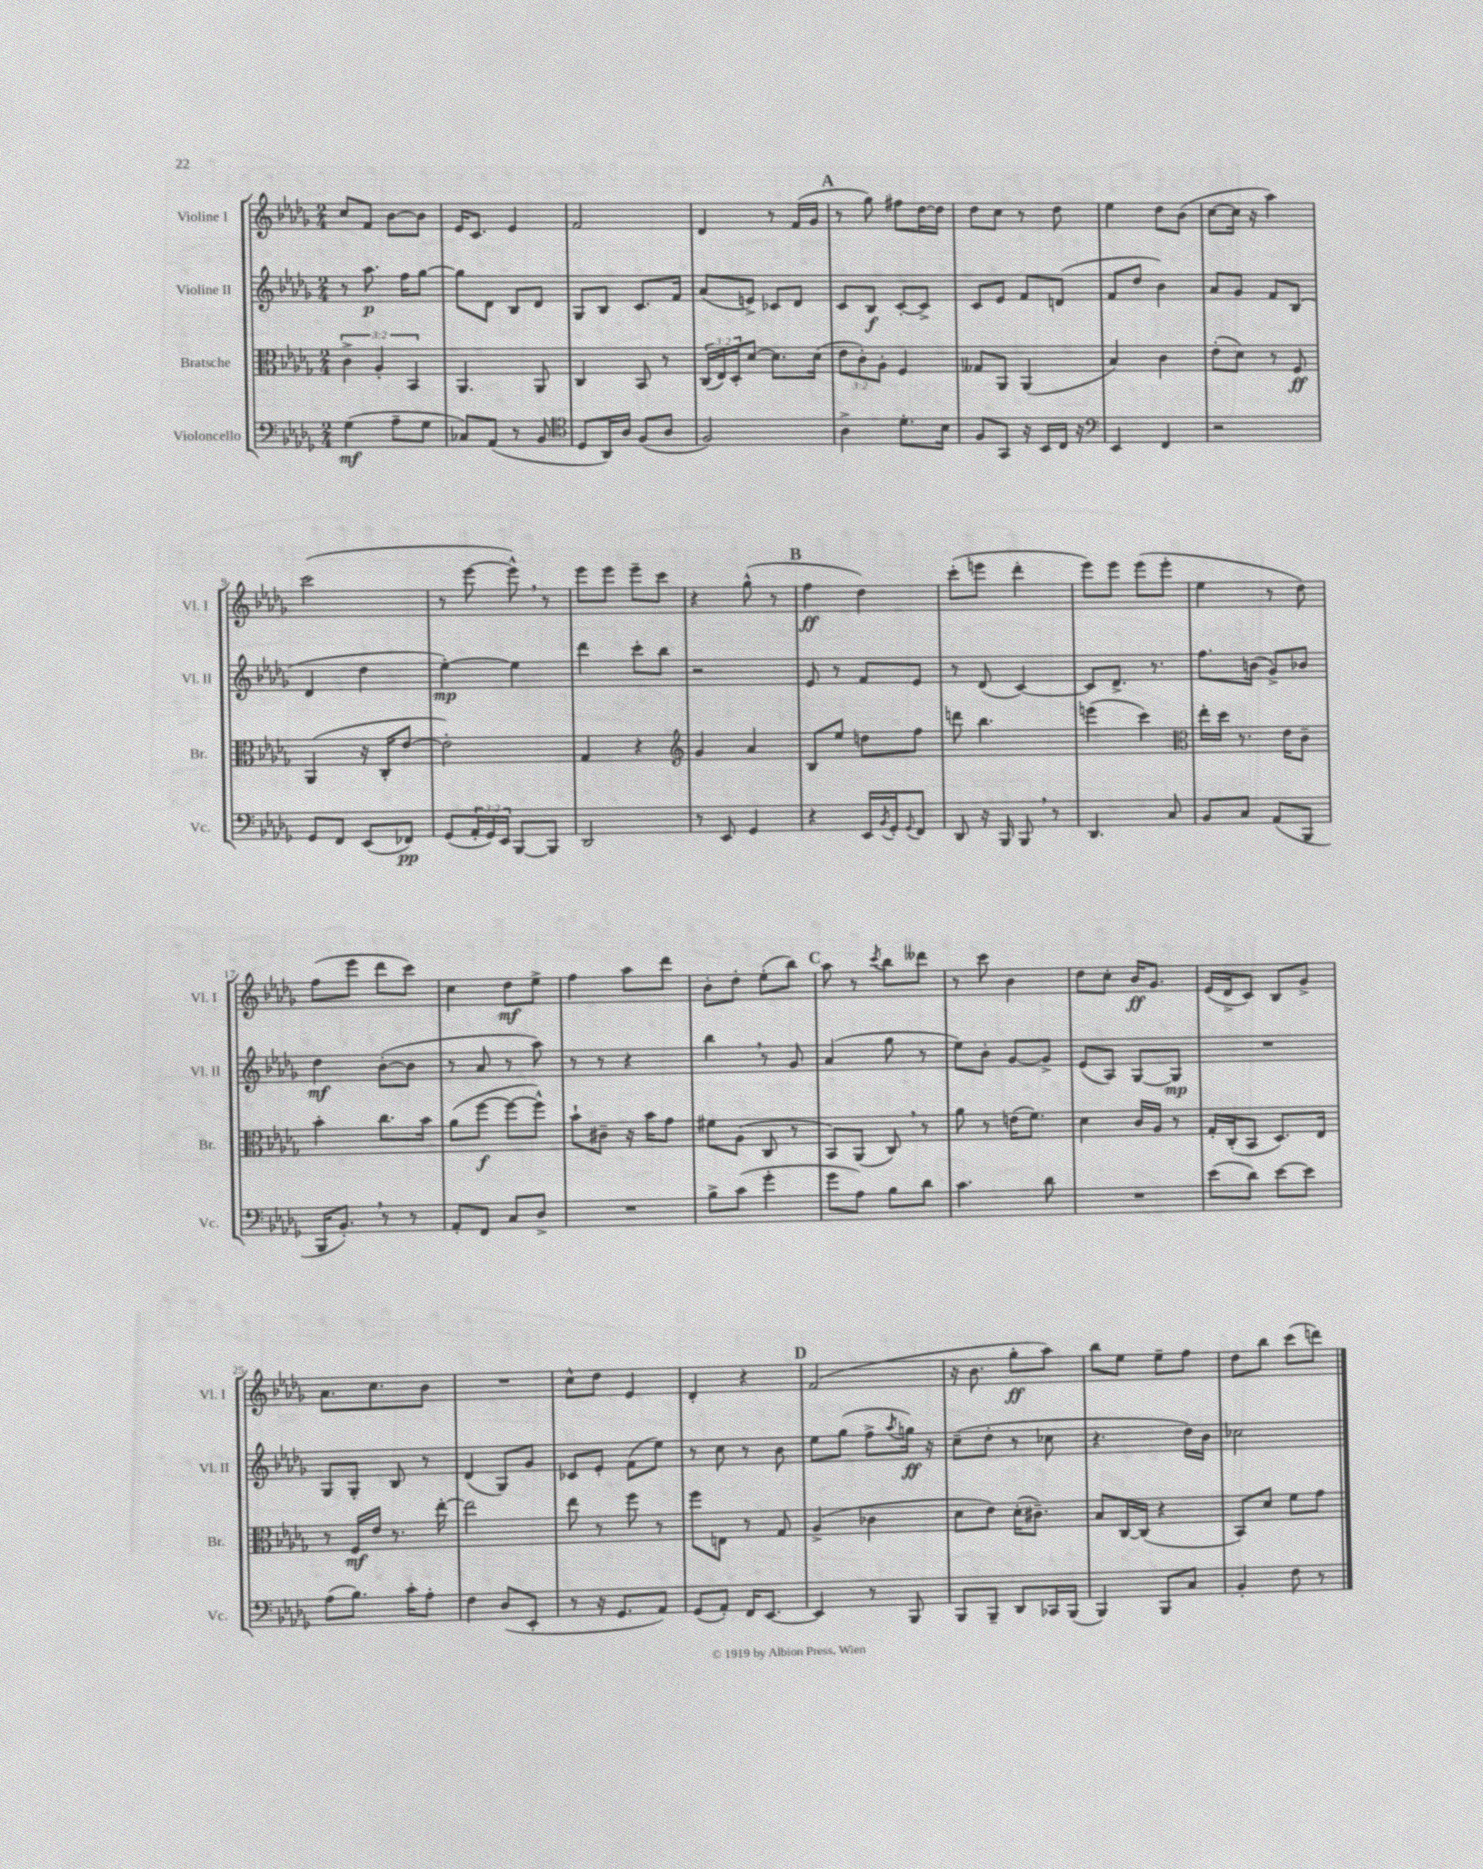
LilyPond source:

<<
\new StaffGroup <<
\new Staff = "s0" \with { instrumentName = "Violine I" shortInstrumentName = "Vl. I" } {
    \clef treble \key des \major \numericTimeSignature \time 2/4
    c''8 f'8 bes'8~ bes'8 |
    ees'16 c'8. ees'4 |
    f'2 |
    des'4 r8 f'16( ges'16 |
    \mark \markup { \bold "A" } r8 ges''8) fis''8 des''16~ des''16 |
    des''8 c''8 r8 des''8 |
    ees''4 des''8 bes'8( |
    c''8~ c''16 r16 aes''4) |
    c'''2( |
    r8 ees'''8~ ees'''8-^) \breathe r8 |
    ees'''8 ees'''8 ees'''8-- c'''8 |
    r4 ges''8-^( r8 |
    \mark \markup { \bold "B" } f''4\ff des''4) |
    c'''8-.( e'''8 des'''4-. |
    ees'''8) ees'''8 ees'''8( ees'''8-. |
    ees''4 r8 des''8) |
    f''8( ees'''8 des'''8 c'''8) |
    c''4 des''8\mf ees''8-> |
    f''4 aes''8 des'''8 |
    bes'8-. des''8-. ees''8-.( bes''8) |
    \mark \markup { \bold "C" } aes''8 r8 \acciaccatura { c'''8 } bes''8 deses'''8 |
    r8 c'''8 bes'4 |
    des''8 c''8-. bes'16\ff ges'8. |
    ees'16( des'16-> c'8) bes8 ges'8-> |
    aes'8. c''8. bes'8 |
    R2 |
    c''8-^ des''8 ees'4 |
    des'4-. r4 |
    \mark \markup { \bold "D" } f'2( |
    r16 bes'8. ges''8-.\ff aes''8) |
    bes''8 ees''8 ees''8-- f''8 |
    des''8 bes''8 c'''8( d'''8) \bar "|." |
}
\new Staff = "s1" \with { instrumentName = "Violine II" shortInstrumentName = "Vl. II" } {
    \clef treble \key des \major \numericTimeSignature \time 2/4
    r8 aes''8.\p f''16 ges''8~ |
    ges''8 des'8 bes8 des'8 |
    ges8 bes8 c'8. f'16 |
    aes'8( e'8->) ces'8 des'8 |
    \mark \markup { \bold "A" } c'8 bes8\f c'8~-. c'8-> |
    c'8 ees'8 f'8 d'8( |
    f'8 des''8 bes'4) |
    aes'8 ges'8 f'8 bes8( |
    des'4 des''4 |
    ees''4~-.\mp) ees''4 |
    des'''4 c'''8-. bes''8 |
    r2 |
    \mark \markup { \bold "B" } ees'8 r8 f'8 ees'8 |
    r8 des'8( c'4~) |
    c'8 des'8.-> r8. |
    f''8. b'16( ges'8->) bes'8 |
    des''4\mf bes'8~-.( bes'8 |
    r8 aes'8 r8 aes''8) |
    r8 r8 r4 |
    bes''4 \breathe r8 ges'8 |
    \mark \markup { \bold "C" } aes'4( ges''8 r8 |
    ees''8) bes'8-. ges'8~ ges'8-> |
    ees'8( aes8) ges8~ ges8\mp |
    R2 |
    ges8 ges8-. bes8 r8 |
    des'4( ges8) ges'8 |
    ces'8 ees'8-. f'8( ees''8) |
    r8 c''8 r8 bes'8 |
    \mark \markup { \bold "D" } ees''8 ges''8( f''8-> \acciaccatura { aes''8 } g''16\ff) r16 |
    c''8--( des''8-. r8 ces''8 |
    r4. des''16) bes'16 |
    ces''2 \bar "|." |
}
\new Staff = "s2" \with { instrumentName = "Bratsche" shortInstrumentName = "Br." } {
    \clef alto \key des \major \numericTimeSignature \time 2/4 \override Staff.TupletNumber.text = #tuplet-number::calc-fraction-text
    \tuplet 3/2 { c'4-> aes4-. bes,4 } |
    aes,4. aes,8 |
    c4 bes,8 r8 |
    \tuplet 3/2 { c16( ees16) des16-. } des'8~ des'8. des'16( |
    \mark \markup { \bold "A" } \tuplet 3/2 { ees'8 c'8-.) aes8-. } f4 |
    geses8 aes,8 aes,4( |
    bes4) c'4 |
    ees'8-.( des'8) r8 f8\ff |
    aes,4( r16 c16-. ees'8~ |
    ees'2-.) |
    ges4 r4 |
    \clef treble ges'4 aes'4 |
    \mark \markup { \bold "B" } bes8 ees''8 d''8 f''8 |
    d'''8 bes''4. |
    e'''4( c'''4) |
    \clef alto ees''16-. des''16 r8. ees'16 c'8-- |
    bes'4-. c''8. bes'16 |
    aes'8( f''8~\f f''8~ f''8-^) |
    bes'8-! cis'8-- r16 bes'16 ges'8 |
    fis'8 aes8( c8 r8 |
    \mark \markup { \bold "C" } bes,8) aes,8( c8) \breathe r8 |
    aes'8 r8 e'16( f'8.) |
    des'4 c'16 aes16 r8 |
    ges16-. c16-.( bes,8 des8.) ees16 |
    r8 f16\mf ees'16 r8. ees''16~-. |
    ees''2 |
    ees''8 r8 f''8 r8 |
    f''8 e8 r8 ges8 |
    \mark \markup { \bold "D" } aes4->( ces'4 |
    des'8 ees'8) des'16-.( cis'8.--) |
    bes8 c16~ c16( r4 |
    bes,8) des'8 f'8 ges'8 \bar "|." |
}
\new Staff = "s3" \with { instrumentName = "Violoncello" shortInstrumentName = "Vc." } {
    \clef bass \key des \major \numericTimeSignature \time 2/4 \override Staff.TupletNumber.text = #tuplet-number::calc-fraction-text
    ges4\mf( aes8-- ges8 |
    ces8) aes,8( r8 bes,8 |
    \clef tenor des8 aes,16) aes16 f8( aes8 |
    f2) |
    \mark \markup { \bold "A" } aes4-> des'8.-. bes16 |
    f8 ges,8 r16 bes,16 c16 r16 |
    \clef bass ees,4 f,4 |
    r2 |
    ges,8 f,8 ees,8( fes,8\pp) |
    ges,8( \tuplet 3/2 { aes,16-. ges,16) ees,16 } bes,,8~ bes,,8 |
    des,2 |
    r8 ees,8 ges,4 |
    \mark \markup { \bold "B" } r4 ees,16 \acciaccatura { bes,8 } ges,16-. \appoggiatura { ges,8 } f,8 |
    des,8 r16 bes,,16 bes,,8 \breathe r8 |
    des,4. c8 |
    bes,8 c8 aes,8( bes,,8 |
    bes,,16 bes,8.-.) \breathe r8 r8 |
    aes,8-. f,8 c8 des8-> |
    R2 |
    bes8-> c'8( ges'4-. |
    \mark \markup { \bold "C" } ges'8 aes8) bes8 des'8 |
    c'4. des'8 |
    R2 |
    ees'8( des'8) ees'8~ ees'8 |
    aes8( bes8.) c'16-. aes8-. |
    f4 des8( ees,8-. |
    r8 r16 ges,8. aes,8) |
    ges,8( aes,8-.) f,16 ees,8.~ |
    \mark \markup { \bold "D" } ees,4 r8 bes,,8 |
    bes,,8 bes,,8-- des,8 ces,16 bes,,16( |
    bes,,4) bes,,8 c8 |
    bes,4-. f8 r8 \bar "|." |
}
>>
>>
